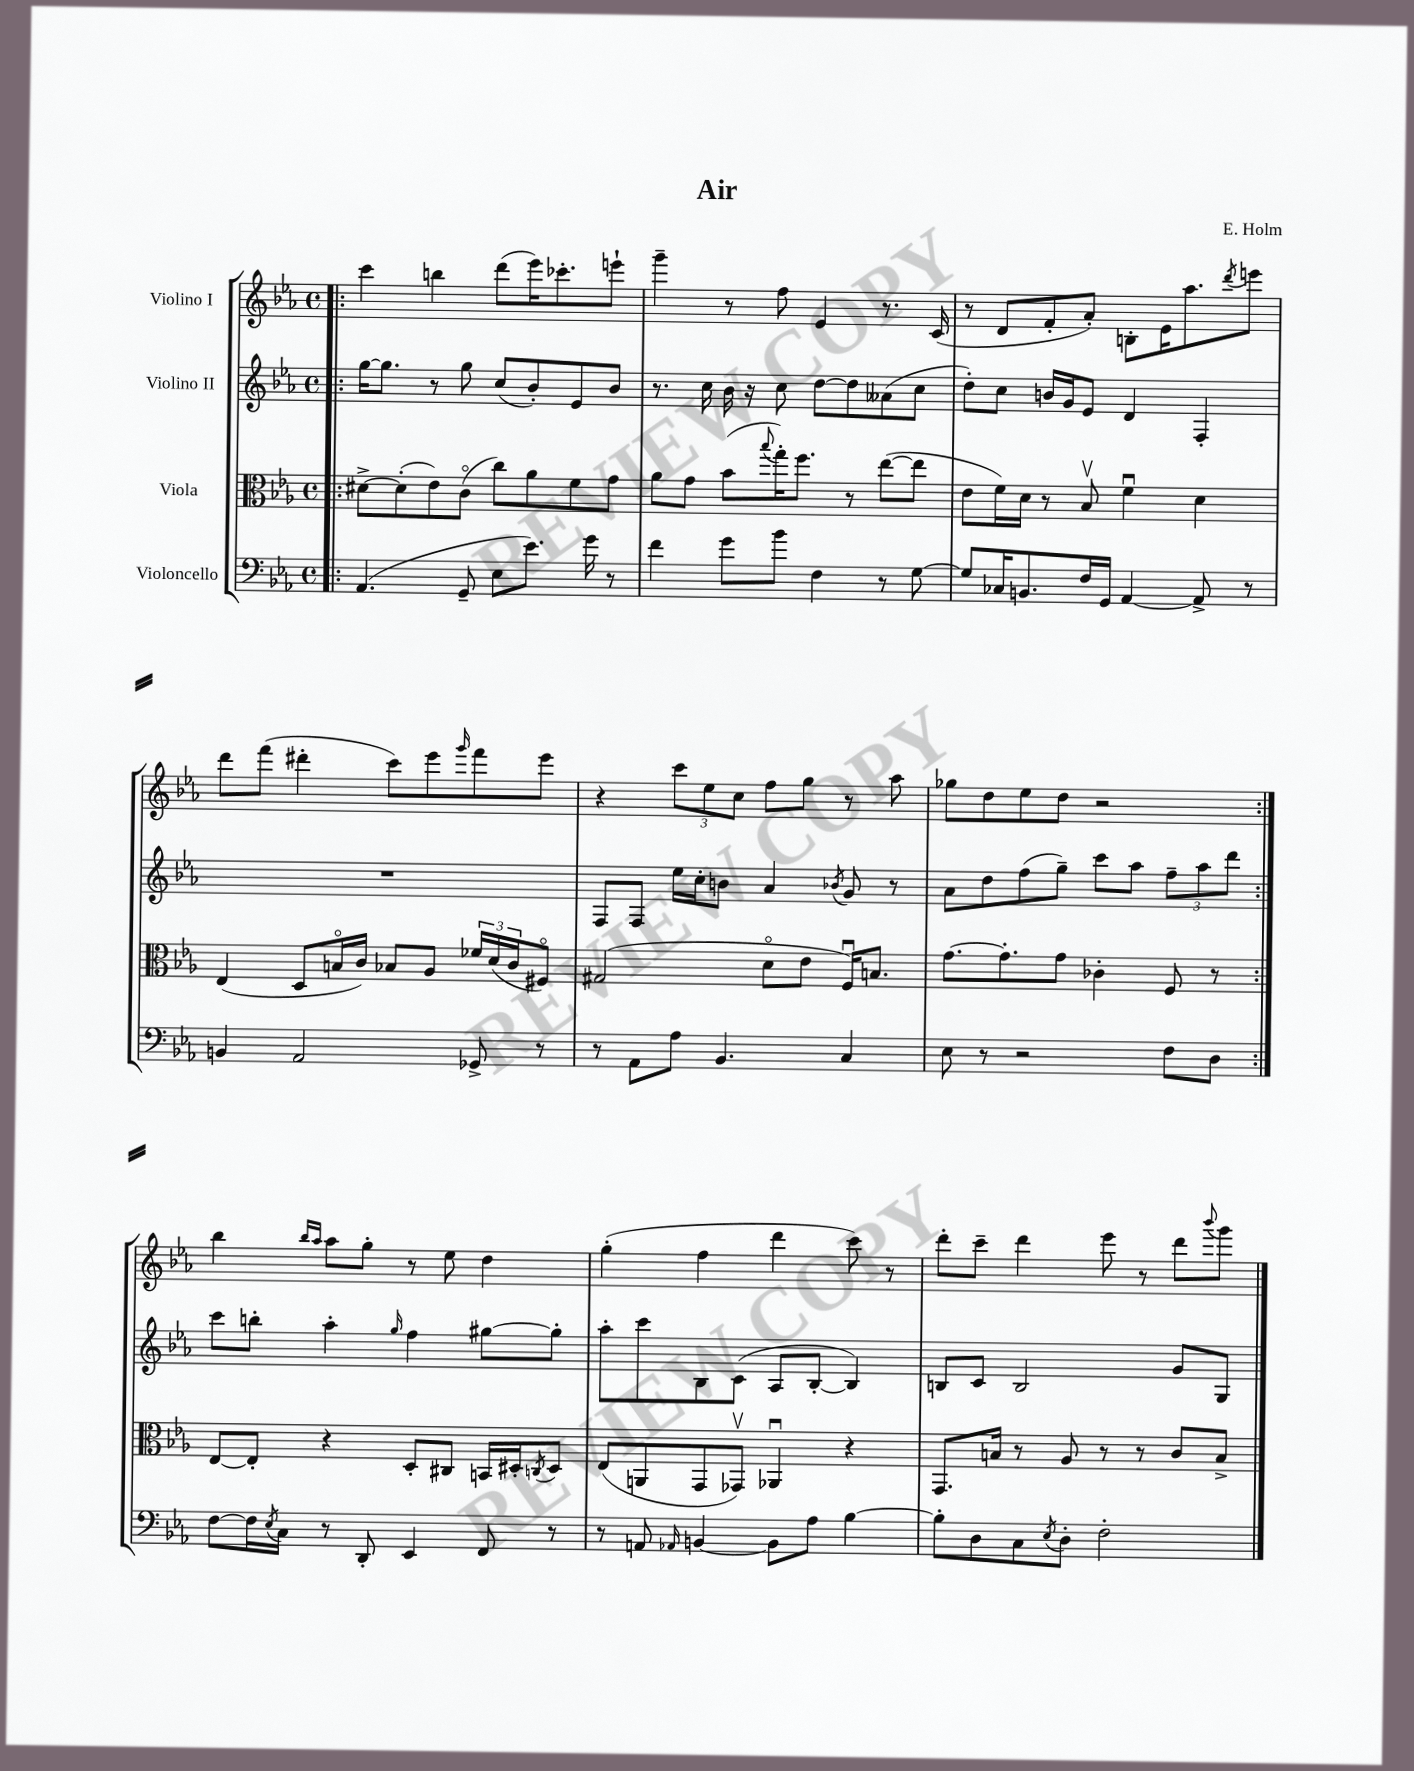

**kern	**kern	**kern	**kern
*staff4	*staff3	*staff2	*staff1
*clefF4	*clefC3	*clefG2	*clefG2
*k[b-e-a-]	*k[b-e-a-]	*k[b-e-a-]	*k[b-e-a-]
*M4/4	*M4/4	*M4/4	*M4/4
*met(c)	*met(c)	*met(c)	*met(c)
=!|:	=!|:	=!|:	=!|:
(4.AA-	[8d#^	[16gg	4ccc
.	.	8.gg]	.
.	(8d#']	.	.
.	8e-)	8r	4bb
8GG~	(8co	8gg	.
8E-	8cc)	(8cc	(8ddd
8.e-)	8a-	8b-')	16eee-)
.	.	.	8.ccc-'
.	8f	8e-	.
16g	.	.	.
8r	8g	8b-	8eee`
=	=	=	=
4f	8a-	8.r	4ggg~
.	8g	.	.
.	.	16cc	.
8g	(8b-	16b-	8r
.	.	16r	.
.	8qqbb-	.	.
8b-	16gg')	8cc	8ff
.	8.ff	.	.
4F	.	[8dd	4e-
.	8r	8dd]	.
8r	([8ee-	(8a--	8.r
[8G	8ee-]	8cc	.
.	.	.	(16c
=	=	=	=
8G]	8e-	8dd')	8r
16C-	16f)	8cc	8d
8.BB	16d	.	.
.	8r	16b	8f'
.	.	16g	.
16F	8B-v	8e-	8a-')
16GG	.	.	.
[4AA-	4fu	4d	8B'
.	.	.	16e-
.	.	.	8.aa-
8AA-^]	4d	4F'	.
.	.	.	8qddd
8r	.	.	8eee
=	=	=	=
4BB	(4E-	1r	8ddd
.	.	.	(8fff
2AA-	8D	.	4ddd#'
.	16Bo	.	.
.	16c)	.	.
.	8B-	.	8ccc)
.	8A-	.	8eee-
.	.	.	16qqggg
8GG-^	24f-	.	8fff
.	(24d	.	.
.	24c	.	.
8r	8F#o)	.	8eee-
=	=	=	=
8r	(2G#	8F	4r
8AA-	.	8F	.
8A-	.	16ee-	12ccc
.	.	16cc'	.
.	.	.	12ee-
4.BB-	.	8b	.
.	.	.	12cc
.	8do	4a-	8ff
.	8e-	.	8gg
.	.	8qb-	.
4C	16Fu)	8g	8r
.	8.B	.	.
.	.	8r	8aa-
=	=	=	=
8E-	[8.g	8a-	8gg-
8r	.	8dd	8dd
.	8.g']	.	.
2r	.	(8ff	8ee-
.	8g	8gg~)	8dd
.	4c-'	8ccc	2r
.	.	8aa-	.
8F	8F	12ff~	.
.	.	12aa-	.
8D	8r	.	.
.	.	12ddd	.
=:|!	=:|!	=:|!	=:|!
[8F	[8E-	8ccc	4bb-
16F]	8E-']	8bb'	.
8qE-	.	.	.
16C	.	.	.
.	.	.	16qqbb-
.	.	.	16qqaa-
8r	4r	4aa-'	8aa-
8DD'	.	.	8gg'
.	.	16qqgg	.
4EE-	8D'	4ff	8r
.	8C#	.	8ee-
8FF	16BB	[8gg#	4dd
.	16D#'	.	.
.	8qC	.	.
8r	8D#	8gg#']	.
=	=	=	=
8r	(8E-	8aa-'	(4gg'
8AA	8AA	8ccc	.
16qqAA-	.	.	.
[4BB	8GG	8B-	4ff
.	8GG-v)	(8c	.
8BB]	4AA-u	8A-	4ddd
8A-	.	[8B-'	.
[4B-	4r	4B-])	8ccc)
.	.	.	8r
=	=	=	=
8B-']	8.GG	8B	8ddd'
8D	.	8c	8ccc~
.	16B	.	.
8C	8r	2B	4ddd
8qE-	.	.	.
8D'	8A-	.	.
2F'	8r	.	8eee-
.	8r	.	8r
.	8c	8g	8ddd
.	.	.	8qqbbb-
.	8B^	8G	8ggg
==	==	==	==
*-	*-	*-	*-
